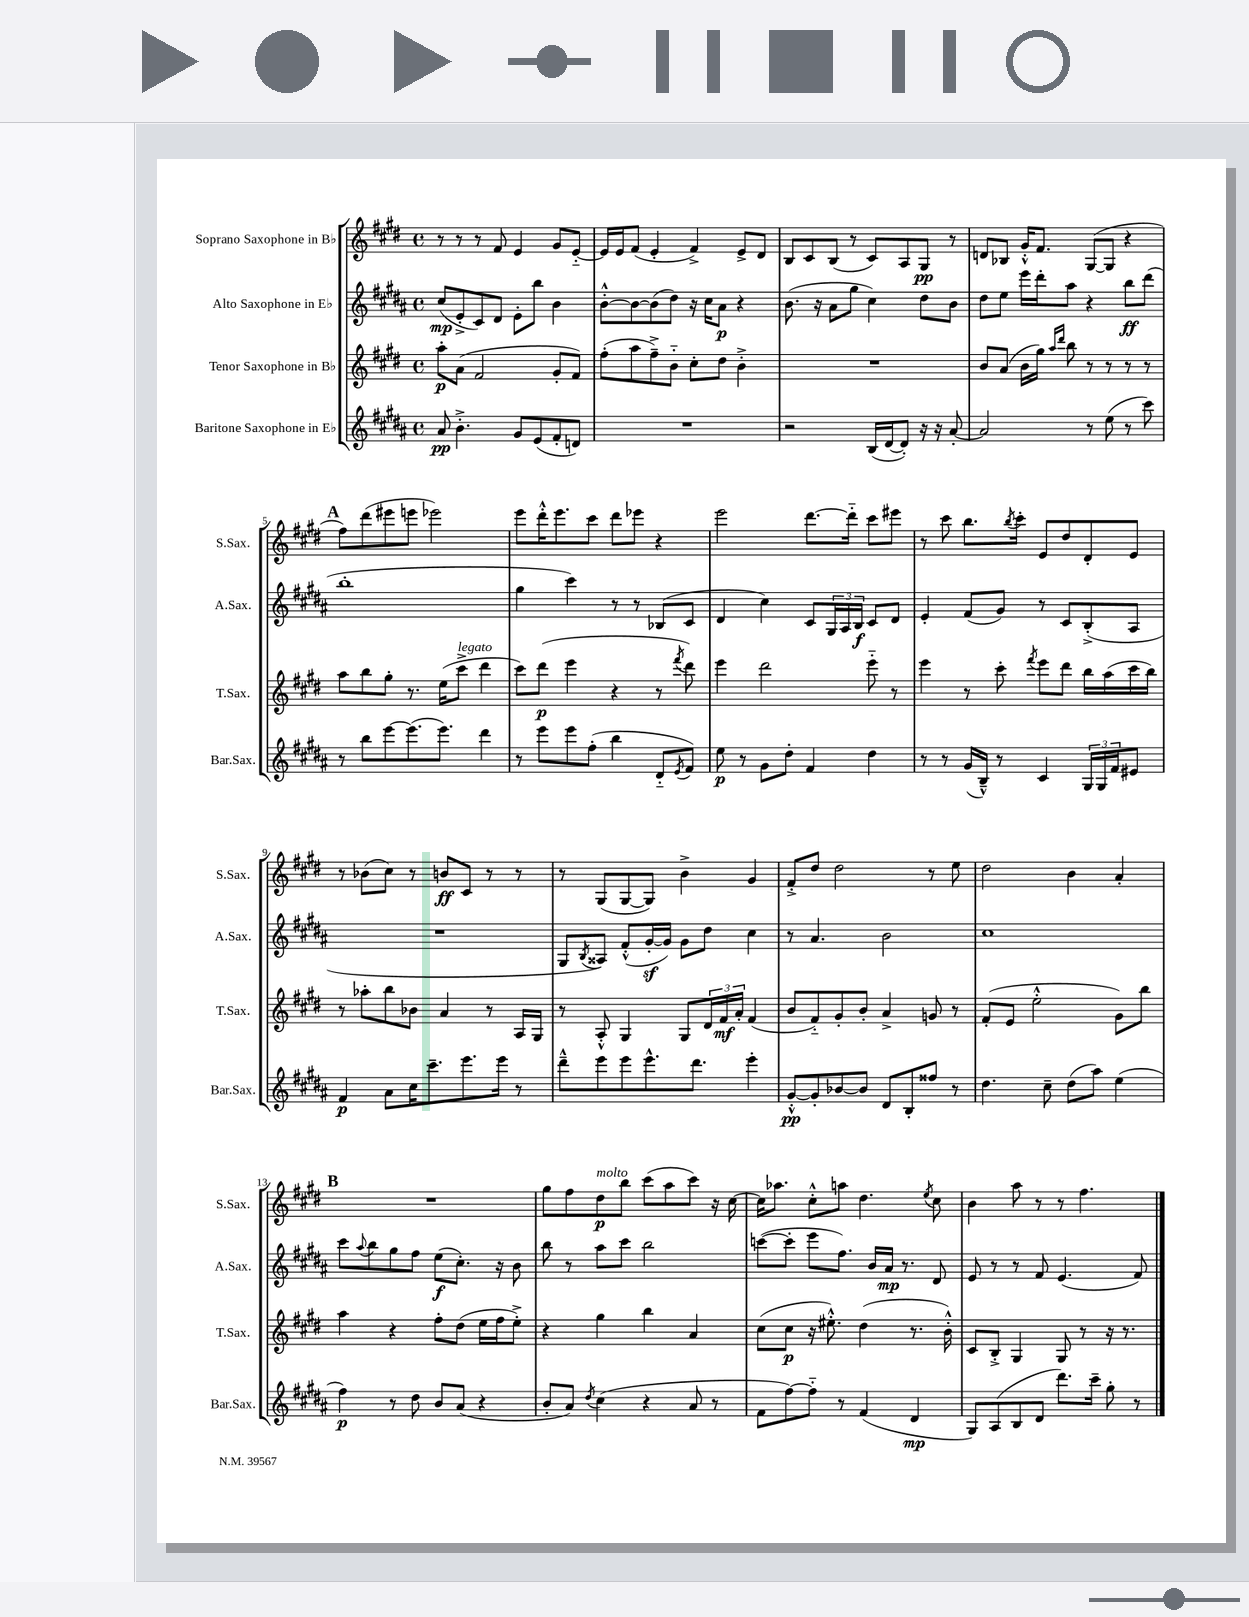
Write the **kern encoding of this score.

**kern	**dynam	**kern	**dynam	**kern	**dynam	**kern	**dynam
*part4	*part4	*part3	*part3	*part2	*part2	*part1	*part1
*staff4	*staff4	*staff3	*staff3	*staff2	*staff2	*staff1	*staff1
*I"Baritone Saxophone in E♭	*	*I"Tenor Saxophone in B♭	*	*I"Alto Saxophone in E♭	*	*I"Soprano Saxophone in B♭	*
*I'Bar.Sax.	*	*I'T.Sax.	*	*I'A.Sax.	*	*I'S.Sax.	*
*clefG2	*	*clefG2	*	*clefG2	*	*clefG2	*
*k[f#c#g#d#a#]	*	*k[f#c#g#d#]	*	*k[f#c#g#d#a#]	*	*k[f#c#g#d#]	*
*M4/4	*	*M4/4	*	*M4/4	*	*M4/4	*
*met(c)	*	*met(c)	*	*met(c)	*	*met(c)	*
=1	=1	=1	=1	=1	=1	=1	=1
8a#/	pp	8aa'\L	p	(8cc#/L	mp	8r	.
4.b'^\	.	(8a\J	.	8e'^/	.	8r	.
.	.	2f#/	.	8c#/)	.	8r	.
.	.	.	.	8d#/J	.	8f#/	.
8g#/L	.	.	.	8e'\L	.	4e/	.
(8e/	.	.	.	8bb\J	.	.	.
8f#'/	.	8g#'/L	.	4b\	.	8g#/L	.
8dn/J)	.	8f#/J)	.	.	.	[8e/J	.
=2	=2	=2	=2	=2	=2	=2	=2
1r	.	(8ff#'\L	.	[8b'^^\L	.	16e/LL]	.
.	.	.	.	.	.	16e/J	.
.	.	8aa\	.	8b\_	.	(8f#/J	.
.	.	8ff#~^\)	.	(8b\]	.	4e'/	.
.	.	8b\J	.	8dd#\J)	.	.	.
.	.	8cc#'\L	.	16r	.	4f#^/)	.
.	.	.	.	16cc#\KL	.	.	.
.	.	8dd#\J	.	8a#\J	p	.	.
.	.	4b'^\	.	4r	.	8e^/L	.
.	.	.	.	.	.	8d#/J	.
=3	=3	=3	=3	=3	=3	=3	=3
2r	.	1r	.	(8.b\	.	8B/L	.
.	.	.	.	.	.	8c#/	.
.	.	.	.	16r	.	.	.
.	.	.	.	8a#\L	.	(8B/J	.
.	.	.	.	8gg#\J	.	8r	.
(16B/LL	.	.	.	4cc#\)	.	8c#/L)	.
[16d#/J	.	.	.	.	.	.	.
8d#'/J])	.	.	.	.	.	8A/	.
16r	.	.	.	8dd#\L	.	8G#/J	pp
16r	.	.	.	.	.	.	.
[8a#'/	.	.	.	8b\J	.	8r	.
=4	=4	=4	=4	=4	=4	=4	=4
2a#/]	.	8b/L	.	8dd#\L	.	8dn/L	.
.	.	(8a/J	.	8ee\J	.	8B-X/J	.
.	.	16b\LL	.	16eee\LL	.	16g#'^^/KL	.
.	.	16gg#\JJ)	.	16ddd#'\J	.	8.f#/J	.
.	.	16qqaa/LL	.	.	.	.	.
.	.	16qqddd#/JJ	.	.	.	.	.
.	.	8bb\	.	8aa#\J	.	.	.
8r	.	8r	.	4r	.	([8G#/L	.
(8ee\	.	8r	.	.	.	8G#/J]	.
8r	.	8r	.	8bb\L	ff	4r	.
8ccc#\)	.	8r	.	(8ddd#\J	.	.	.
!!LO:LB:g=z
!!LO:REH:place=s1:t=A
=5	=5	=5	=5	=5	=5	=5	=5
8r	.	8aa\L	.	1bb'	.	8ff#\L)	.
8bb\L	.	8bb\	.	.	.	(8ddd#\	.
[8eee\	.	8gg#'\J	.	.	.	8eee#X\	.
(8.eee\]	.	8.r	.	.	.	8eeen\J	.
.	.	.	.	.	.	2eee-X\)	.
8.eee\J)	.	(16ee\KL	.	.	.	.	.
!	!	!LO:TX:a:i:t=legato	!	!	!	!	!
.	.	8ccc#^\J	.	.	.	.	.
4ddd#\	.	4ddd#\	.	.	.	.	.
=6	=6	=6	=6	=6	=6	=6	=6
8r	.	8ccc#\L)	.	4gg#\	.	8eee\L	.
8eee\L	.	(8ddd#\J	p	.	.	16ddd#'^^\K	.
.	.	.	.	.	.	8.eee\	.
8eee\	.	4eee\	.	4ccc#\)	.	.	.
(8ff#'\J	.	.	.	.	.	8ccc#\J	.
4bb\	.	4r	.	8r	.	8ddd#\L	.
.	.	.	.	8r	.	8eee-X\J	.
8d#/L	.	8r	.	(8B-X/L	.	4r	.
8qe/	.	8qfff#/	.	.	.	.	.
8f#/J)	.	8ddd#\)	.	8c#/J	.	.	.
=7	=7	=7	=7	=7	=7	=7	=7
8ee\	p	4eee\	.	4d#/	.	2eee\	.
8r	.	.	.	.	.	.	.
8g#\L	.	2ddd#\	.	4cc#\)	.	.	.
8dd#'\J	.	.	.	.	.	.	.
4f#/	.	.	.	8c#/L	.	[8.ddd#\L	.
.	.	.	.	24G#/L	.	.	.
.	.	.	.	24A#/	.	.	.
.	.	.	.	.	.	16ddd#\Jk]	.
.	.	.	.	24B/JJ	f	.	.
4dd#\	.	8eee\	.	8c#/L	.	8ccc#\L	.
.	.	8r	.	8d#/J	.	8eee#X\J	.
=8	=8	=8	=8	=8	=8	=8	=8
8r	.	4eee\	.	4e'/	.	8r	.
8r	.	.	.	.	.	8ccc#\	.
(16g#/LL	.	8r	.	(8f#/L	.	8.bb\L	.
16B~^^/JJ)	.	.	.	.	.	.	.
8r	.	8ccc#'\	.	8g#/J)	.	.	.
.	.	.	.	.	.	8qbb/	.
.	.	.	.	.	.	16ccc#'\Jk	.
.	.	8qfff#/	.	.	.	.	.
4c#/	.	8eee\L	.	8r	.	8e/L	.
.	.	8ddd#\J	.	8c#/L	.	8dd#/	.
24G#/LL	.	16bb\LL	.	(8B'^/	.	8d#'/	.
24G#/	.	.	.	.	.	.	.
.	.	(16aa\	.	.	.	.	.
24f#/J	.	.	.	.	.	.	.
8e#X/J	.	16ccc#\	.	8A#/J	.	8e/J	.
.	.	16bb\JJ)	.	.	.	.	.
!!LO:LB:g=z
=9	=9	=9	=9	=9	=9	=9	=9
4f#/	p	8r	.	1r	.	8r	.
.	.	8aa-X'\L	.	.	.	(8b-X\L	.
8a#\L	.	8bb\	.	.	.	8cc#\J)	.
16cc#\K	.	8b-X\J	.	.	.	8r	.
8.ccc#~\	.	.	.	.	.	.	.
.	.	4a/	.	.	.	8bn/L	ff
8.eee\	.	.	.	.	.	8c#/J	.
.	.	8r	.	.	.	8r	.
16eee\Jk	.	.	.	.	.	.	.
8r	.	16A/LL	.	.	.	8r	.
.	.	16G#/JJ	.	.	.	.	.
=10	=10	=10	=10	=10	=10	=10	=10
8ddd#~^^\L	.	8r	.	8G#/L	.	8r	.
.	.	.	.	8qB/	.	.	.
8eee\	.	8A'^^/	.	8A##X/J)	.	(8G#/L	.
8eee\	.	4G#/	.	(8f#'^^/L	.	[8G#/	.
8.eee^^\	.	.	.	[16g#z'/L	.	8G#/J])	.
.	.	.	.	16g#/JJ])	.	.	.
.	.	8G#/L	.	8g#\L	.	4b^\	.
8.ddd#\J	.	.	.	.	.	.	.
.	.	24d#/L	.	8dd#\J	.	.	.
.	.	24f#/	mf	.	.	.	.
.	.	24a'/JJ	.	.	.	.	.
4eee'\	.	(4f#/	.	4cc#\	.	4g#/	.
=11	=11	=11	=11	=11	=11	=11	=11
[8g#'^^/L	pp	8b/L	.	8r	.	8f#'^/L	.
8g#'/]	.	8f#/)	.	4.a#/	.	8dd#/J	.
[8b-X/	.	8g#'/	.	.	.	2dd#\	.
8b-/J]	.	8b'/J	.	.	.	.	.
8d#/L	.	4a^/	.	2b\	.	.	.
8B'/	.	.	.	.	.	.	.
8ff##X/J	.	8gn/	.	.	.	8r	.
8r	.	8r	.	.	.	8ee\	.
=12	=12	=12	=12	=12	=12	=12	=12
4.dd#\	.	(8f#'/L	.	1cc#	.	2dd#\	.
.	.	8e/J	.	.	.	.	.
.	.	2ee'^^\	.	.	.	.	.
8cc#~\	.	.	.	.	.	.	.
(8dd#\L	.	.	.	.	.	4b\	.
8aa#\J)	.	.	.	.	.	.	.
(4ee\	.	8g#\L)	.	.	.	4a'/	.
.	.	8bb\J	.	.	.	.	.
!!LO:LB:g=z
!!LO:REH:place=s1:t=B
=13	=13	=13	=13	=13	=13	=13	=13
4ff#\)	p	4aa\	.	8ccc#\L	.	1r	.
.	.	.	.	8qqaa#/	.	.	.
.	.	.	.	8bb\	.	.	.
8r	.	4r	.	8gg#\	.	.	.
8dd#\	.	.	.	8ff#\J	.	.	.
8b/L	.	8ff#'\L	.	(8ee\L	f	.	.
(8a#/J	.	(8dd#\J	.	8.cc#'\J)	.	.	.
4r	.	16ee\LL	.	.	.	.	.
.	.	16ff#\J	.	16r	.	.	.
.	.	8ee'^\J)	.	8b\	.	.	.
=14	=14	=14	=14	=14	=14	=14	=14
8b'/L	.	4r	.	8bb\	.	8gg#\L	.
8a#/J)	.	.	.	8r	.	8ff#\	.
8qdd#/	.	.	.	.	.	.	.
!	!	!	!	!	!	!LO:TX:a:i:t=molto	!
(4cc#\	.	4gg#\	.	8aa#\L	.	8dd#\	p
.	.	.	.	8ccc#\J	.	8bb\J	.
4r	.	4bb\	.	2bb\	.	(8ccc#\L	.
.	.	.	.	.	.	8aa\	.
8a#/	.	4a/	.	.	.	8ccc#\J)	.
8r	.	.	.	.	.	16r	.
.	.	.	.	.	.	[16cc#\	.
=15	=15	=15	=15	=15	=15	=15	=15
8f#\L	.	(8cc#\L	.	([8cccn\L	.	16cc#\KL]	.
.	.	.	.	.	.	8.aa-X\J	.
[8ff#\)	.	8cc#\J	p	8ccc'\J]	.	.	.
8ff#\J]	.	16r	.	8eee\L	.	8cc#'^^\L	.
.	.	8.ee#X'^^\)	.	.	.	.	.
8r	.	.	.	8.ff#\J)	.	8aan\J	.
(4f#/	.	(4dd#\	.	.	.	4.dd#\	.
.	.	.	.	16b/LL	.	.	.
.	.	.	.	16a#/JJ	mp	.	.
.	.	.	.	8.r	.	.	.
4d#/	mp	8.r	.	.	.	.	.
.	.	.	.	.	.	8qee/	.
.	.	.	.	8d#/	.	8cc#\	.
.	.	16b'^^\)	.	.	.	.	.
=16	=16	=16	=16	=16	=16	=16	=16
8G#/L)	.	8c#/L	.	8e/	.	4b\	.
(8A#/	.	8B'^/J	.	8r	.	.	.
8B/	.	4G#/	.	8r	.	8aa\	.
8d#/J	.	.	.	8f#/	.	8r	.
8.ddd#\L)	.	8G#/	.	(4.e/	.	8r	.
.	.	8r	.	.	.	4.ff#\	.
16ccc#~\Jk	.	.	.	.	.	.	.
8gg#'\	.	16r	.	.	.	.	.
.	.	8.r	.	.	.	.	.
8r	.	.	.	8f#/)	.	.	.
==	==	==	==	==	==	==	==
*-	*-	*-	*-	*-	*-	*-	*-
